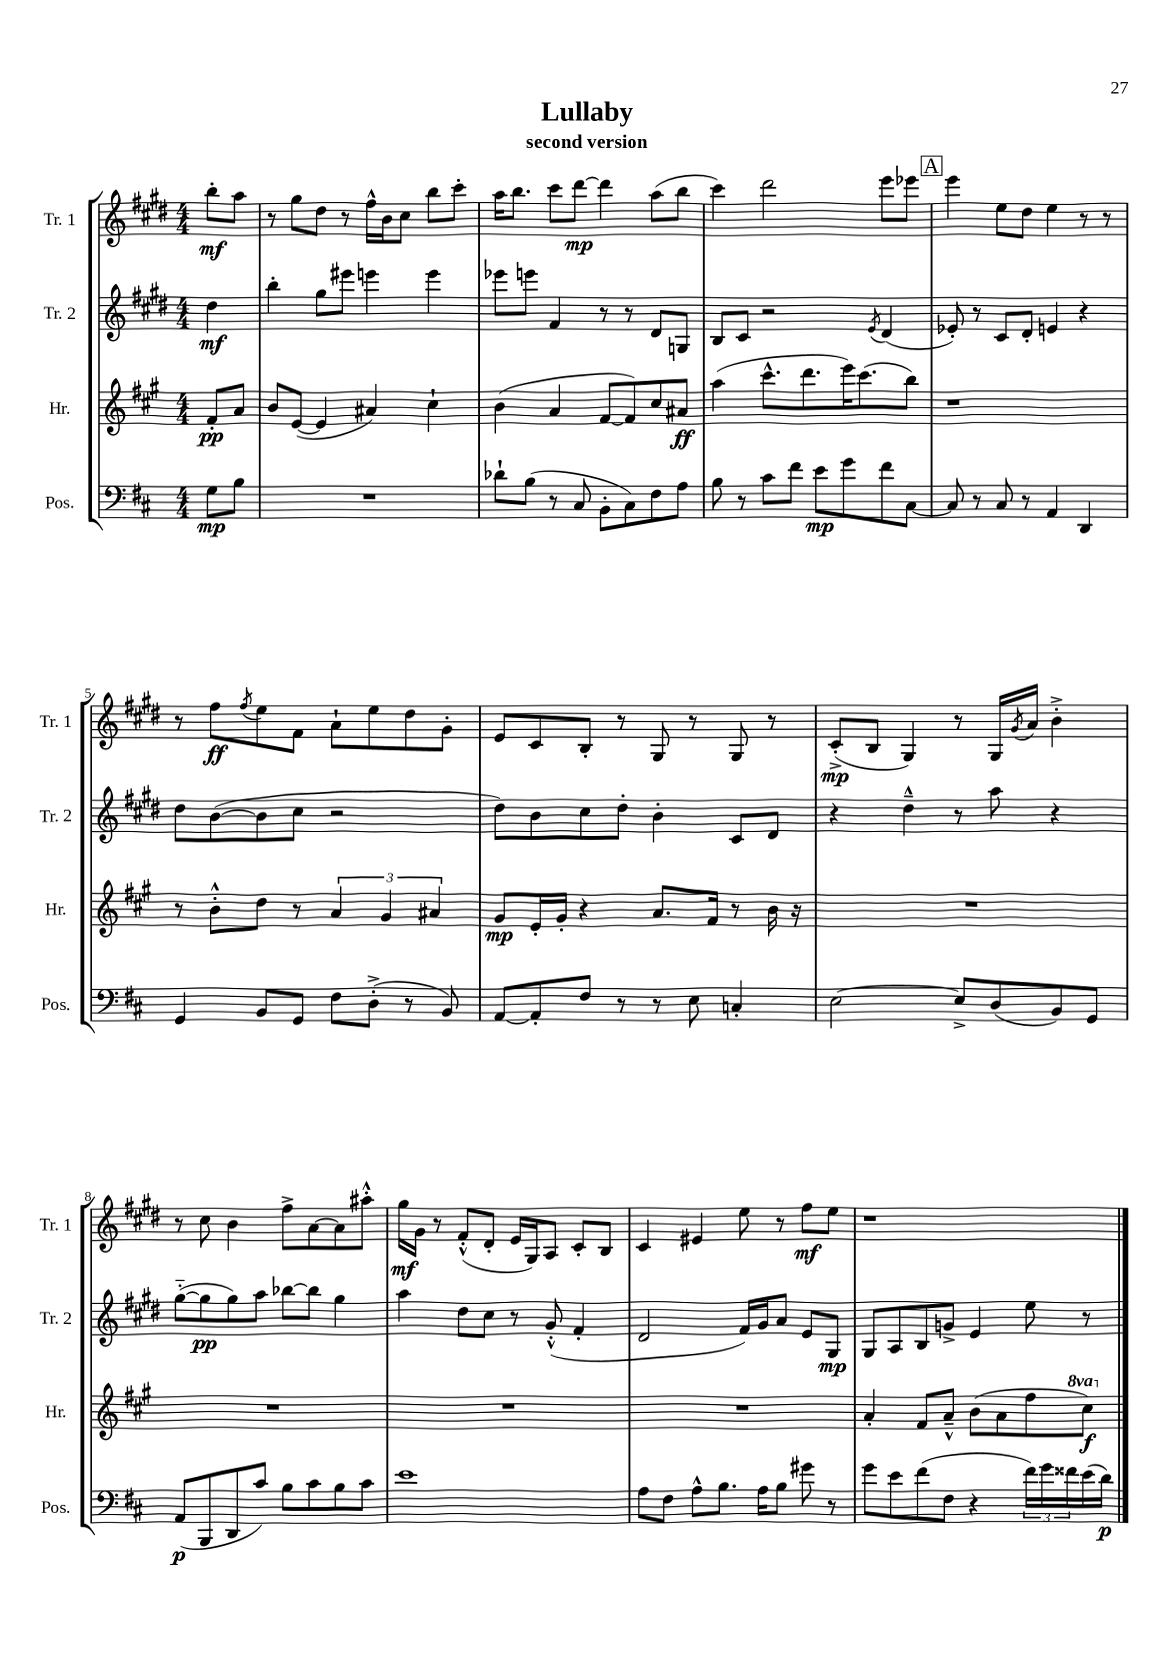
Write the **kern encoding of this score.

**kern	**dynam	**kern	**dynam	**kern	**dynam	**kern	**dynam
*part4	*part4	*part3	*part3	*part2	*part2	*part1	*part1
*staff4	*staff4	*staff3	*staff3	*staff2	*staff2	*staff1	*staff1
*I"Pos.	*	*I"Hr.	*	*I"Tr. 2	*	*I"Tr. 1	*
*I'Pos.	*	*I'Hr.	*	*I'Tr. 2	*	*I'Tr. 1	*
*clefF4	*	*clefG2	*	*clefG2	*	*clefG2	*
*k[f#c#]	*	*k[f#c#g#]	*	*k[f#c#g#d#]	*	*k[f#c#g#d#]	*
*M4/4	*	*M4/4	*	*M4/4	*	*M4/4	*
=	=	=	=	=	=	=	=
8G\L	mp	8f#'/L	pp	4dd#\	mf	8bb'\L	mf
8B\J	.	8a/J	.	.	.	8aa\J	.
=1	=1	=1	=1	=1	=1	=1	=1
1r	.	8b/L	.	4bb'\	.	8r	.
.	.	([8e/J	.	.	.	8gg#\L	.
.	.	4e/]	.	8gg#\L	.	8dd#\J	.
.	.	.	.	8eee#X\J	.	8r	.
.	.	4a#X/)	.	4eeen\	.	16ff#^^\LL	.
.	.	.	.	.	.	16b\J	.
.	.	.	.	.	.	8cc#\J	.
.	.	4cc#`\	.	4eee\	.	8bb\L	.
.	.	.	.	.	.	8ccc#'\J	.
=2	=2	=2	=2	=2	=2	=2	=2
8d-X`\L	.	(4b\	.	8eee-X\L	.	16aa\KL	.
.	.	.	.	.	.	8.bb\J	.
(8B\J	.	.	.	8eeen\J	.	.	.
8r	.	4a/	.	4f#/	.	8ccc#\L	.
8C#/	.	.	.	.	.	[8ddd#\J	mp
8BB'\L	.	[8f#/L	.	8r	.	4ddd#\]	.
8C#\)	.	8f#/])	.	8r	.	.	.
8F#\	.	8cc#/	.	8d#/L	.	(8aa\L	.
8A\J	.	8a#X/J	ff	8Gn/J	.	8bb\J	.
=3	=3	=3	=3	=3	=3	=3	=3
8B\	.	(4aa\	.	8B/L	.	4ccc#\)	.
8r	.	.	.	8c#/J	.	.	.
8c#\L	.	8.ccc#^^\L	.	2r	.	2ddd#\	.
8f#\J	.	.	.	.	.	.	.
.	.	8.ddd\	.	.	.	.	.
8e\L	mp	.	.	.	.	.	.
8g\	.	16eee\K)	.	.	.	.	.
.	.	(8.ccc#\	.	.	.	.	.
.	.	.	.	8qe/	.	.	.
8f#\	.	.	.	(4d#/	.	8eee\L	.
[8C#\J	.	8bb\J)	.	.	.	8eee-X\J	.
!!LO:REH:place=s1:t=A
=4	=4	=4	=4	=4	=4	=4	=4
8C#/]	.	1r	.	8e-X'/)	.	4eee\	.
8r	.	.	.	8r	.	.	.
8C#/	.	.	.	8c#/L	.	8ee\L	.
8r	.	.	.	8d#'/J	.	8dd#\J	.
4AA/	.	.	.	4en/	.	4ee\	.
4DD/	.	.	.	4r	.	8r	.
.	.	.	.	.	.	8r	.
!!LO:LB:g=z
=5	=5	=5	=5	=5	=5	=5	=5
4GG/	.	8r	.	8dd#\L	.	8r	.
.	.	8b'^^\L	.	([8b\	.	8ff#\L	ff
.	.	.	.	.	.	8qff#/	.
8BB/L	.	8dd\J	.	8b\]	.	8ee\	.
8GG/J	.	8r	.	8cc#\J	.	8f#\J	.
8F#\L	.	6a/	.	2r	.	8a`\L	.
(8D'^\J	.	.	.	.	.	8ee\	.
.	.	6g#/	.	.	.	.	.
8r	.	.	.	.	.	8dd#\	.
.	.	6a#X/	.	.	.	.	.
8BB/)	.	.	.	.	.	8g#'\J	.
=6	=6	=6	=6	=6	=6	=6	=6
[8AA/L	.	8g#/L	mp	8dd#\L)	.	8e/L	.
8AA'/]	.	16e'/L	.	8b\	.	8c#/	.
.	.	16g#'/JJ	.	.	.	.	.
8F#/J	.	4r	.	8cc#\	.	8B'/J	.
8r	.	.	.	8dd#'\J	.	8r	.
8r	.	8.a/L	.	4b'\	.	8G#/	.
8E\	.	.	.	.	.	8r	.
.	.	16f#/Jk	.	.	.	.	.
4Cn'/	.	8r	.	8c#/L	.	8G#/	.
.	.	16b\	.	8d#/J	.	8r	.
.	.	16r	.	.	.	.	.
=7	=7	=7	=7	=7	=7	=7	=7
[2E\	.	1r	.	4r	.	(8c#'^/L	mp
.	.	.	.	.	.	8B/J	.
.	.	.	.	4dd#~^^\	.	4G#/)	.
8E^/L]	.	.	.	8r	.	8r	.
(8D/	.	.	.	8aa\	.	16G#/LL	.
.	.	.	.	.	.	8qg#/	.
.	.	.	.	.	.	16a/JJ	.
8BB/)	.	.	.	4r	.	4b'^\	.
8GG/J	.	.	.	.	.	.	.
!!LO:LB:g=z
=8	=8	=8	=8	=8	=8	=8	=8
(8AA/L	p	1r	.	([8gg#\L	.	8r	.
8BBB/	.	.	.	8gg#\]	pp	8cc#\	.
8DD/	.	.	.	8gg#\)	.	4b\	.
8c#/J)	.	.	.	8aa\J	.	.	.
8B\L	.	.	.	[8bb-X\L	.	8ff#^\L	.
8c#\	.	.	.	8bb-\J]	.	[8a\	.
8B\	.	.	.	4gg#\	.	8a\]	.
8c#\J	.	.	.	.	.	8aa#X'^^\J	.
=9	=9	=9	=9	=9	=9	=9	=9
1e	.	1r	.	4aa\	.	16gg#\LL	mf
.	.	.	.	.	.	16g#\JJ	.
.	.	.	.	.	.	8r	.
.	.	.	.	8dd#\L	.	(8f#'^^/L	.
.	.	.	.	8cc#\J	.	8d#'/J	.
.	.	.	.	8r	.	16e/LL	.
.	.	.	.	.	.	16G#/J)	.
.	.	.	.	(8g#'^^/	.	8A/J	.
.	.	.	.	4f#'/	.	8c#'/L	.
.	.	.	.	.	.	8B/J	.
=10	=10	=10	=10	=10	=10	=10	=10
8A\L	.	1r	.	2d#/	.	4c#/	.
8F#\J	.	.	.	.	.	.	.
8A^^\L	.	.	.	.	.	4e#X/	.
8.B\J	.	.	.	.	.	.	.
.	.	.	.	16f#/LL)	.	8ee\	.
16A\KL	.	.	.	16g#/J	.	.	.
8B\J	.	.	.	8a/J	.	8r	.
8g#X\	.	.	.	8e/L	.	8ff#\L	mf
8r	.	.	.	8G#/J	mp	8ee\J	.
=11	=11	=11	=11	=11	=11	=11	=11
8g\L	.	4a'/	.	8G#/L	.	1r	.
8e\	.	.	.	8A/	.	.	.
(8f#\	.	8f#/L	.	8B/	.	.	.
8F#\J	.	8a~^^/J	.	8gn^/J	.	.	.
4r	.	(8b\L	.	4e/	.	.	.
.	.	8a\	.	.	.	.	.
24f#\LL)	.	8ff#\	.	8ee\	.	.	.
24g\	.	.	.	.	.	.	.
24f##X\	.	.	.	.	.	.	.
*	*	*8va	*	*	*	*	*
(16e\	.	8ccc#\J)	f	8r	.	.	.
16d\JJ)	p	.	.	.	.	.	.
*	*	*X8va	*	*	*	*	*
==	==	==	==	==	==	==	==
*-	*-	*-	*-	*-	*-	*-	*-
